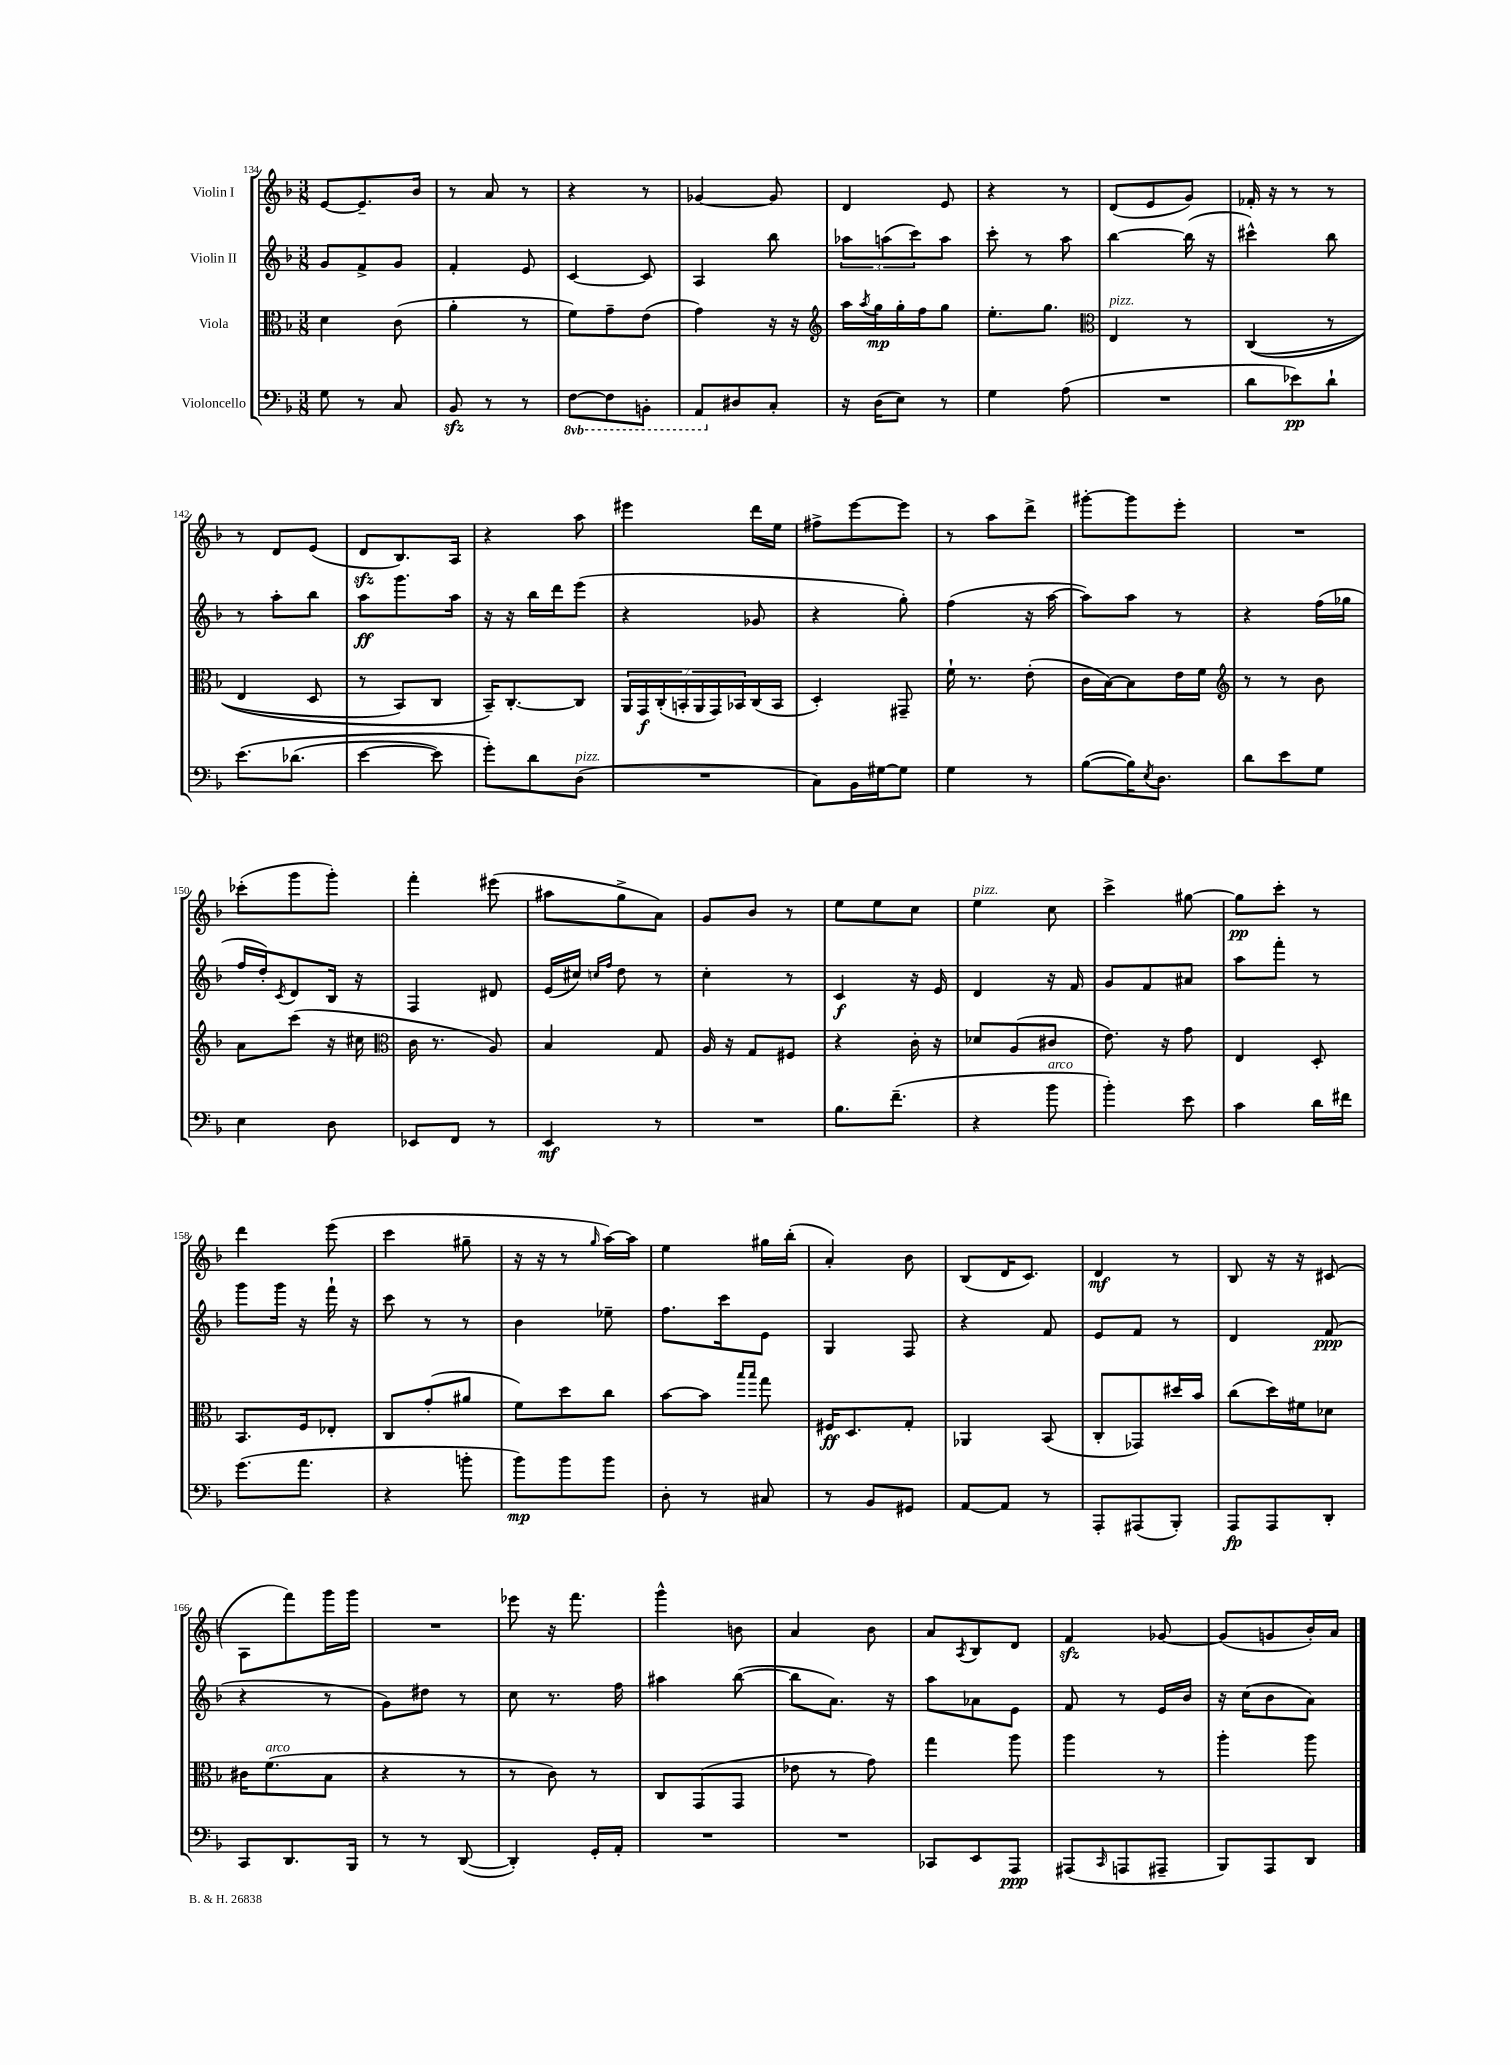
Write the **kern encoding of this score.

**kern	**kern	**kern	**kern
*staff4	*staff3	*staff2	*staff1
*clefF4	*clefC3	*clefG2	*clefG2
*k[b-]	*k[b-]	*k[b-]	*k[b-]
*M3/8	*M3/8	*M3/8	*M3/8
8G	4d	8g	[8e
8r	.	8f^	8.e~]
8C	(8c	8g	.
.	.	.	16b-
=	=	=	=
8BB-	4a'	4f'	8r
8r	.	.	8a
8r	8r	8e	8r
=	=	=	=
[8FF	8f)	[4c	4r
8FF]	8g~	.	.
8BBB'	(8e	8c]	8r
=	=	=	=
8AAA	4g)	4A	[4g-
8D#	.	.	.
8C'	16r	8bb-	8g-]
.	16r	.	.
=	=	=	=
*	*clefG2	*	*
16r	16aa	12aa-	4d
.	8qaa	.	.
(16D	16gg	.	.
.	.	(12aa	.
8E)	16gg'	.	.
.	.	12ccc)	.
.	16ff	.	.
8r	8gg	8aa	8e
=	=	=	=
4G	8.ee'	8ccc'	4r
.	.	8r	.
.	8.gg	.	.
(8A	.	8aa	8r
=	=	=	=
*	*clefC3	*	*
4.r	4E	[4bb-	(8d
.	.	.	8e
.	8r	(16bb-]	8g)
.	.	16r	.
=	=	=	=
8d	&((4C	4ccc#^^)	16f-'
.	.	.	16r
8e-)	.	.	8r
8d`	8r	8bb-	8r
=	=	=	=
&(8.e	4E	8r	8r
.	.	8aa'	8d
(8.d-	.	.	.
.	8D	8bb-	(8e
=	=	=	=
[4e	8r	8aa	8d
.	8BB-)	8.ggg	8.B-)
8e])	8C	.	.
.	.	16aa	16A
=	=	=	=
8g'&)	16BB-~&)	16r	4r
.	[8.C'	16r	.
8d	.	16bb-	.
.	.	16ddd	.
(8D	8C]	(8eee	8aa
=	=	=	=
4.r	28AA	4r	4eee#
.	28GG	.	.
.	(28C'	.	.
.	28BB'	.	.
.	28AA	.	.
.	28GG)	.	.
.	28BB-	.	.
.	(16C	8g-	16ddd
.	16BB-	.	16ee
=	=	=	=
8C)	4D')	4r	8ff#^
16BB-	.	.	[8eee
[16G#	.	.	.
8G#]	8GG#~	8gg')	8eee]
=	=	=	=
4G	16f`	(4ff	8r
.	8.r	.	.
.	.	.	8aa
8r	(8e'	16r	8ddd^
.	.	[16aa	.
=	=	=	=
([8B-	16c	8aa])	[8ggg#'
.	[16B-)	.	.
16B-])	8B-]	8aa	8ggg#]
8qE	.	.	.
8.D	.	.	.
.	16e	8r	8eee'
.	16f	.	.
=	=	=	=
*	*clefG2	*	*
8d	8r	4r	4.r
8e	8r	.	.
8G	8b-	(16ff	.
.	.	16gg-	.
=	=	=	=
4E	8a	16ff	(8ccc-'
.	.	16dd')	.
.	.	8qc	.
.	(8ccc	8d	8ggg
8D	16r	16B-	8ggg')
.	16cc#	16r	.
=	=	=	=
*	*clefC3	*	*
8EE-	16c	4F	4fff'
.	8.r	.	.
8FF	.	.	.
8r	8A)	8d#	(8eee#
=	=	=	=
4EE	4B-	(16e	8aa#
.	.	16cc#)	.
.	.	16qqcc	.
.	.	16qqff	.
.	.	8dd	8gg^
8r	8G	8r	8a)
=	=	=	=
4.r	16A	4cc'	8g
.	16r	.	.
.	8G	.	8b-
.	8F#	8r	8r
=	=	=	=
8.B-	4r	4c	8ee
.	.	.	8ee
(8.f~	.	.	.
.	16c'	16r	8cc
.	16r	16e	.
=	=	=	=
4r	8d-	4d	4ee
.	(8A	.	.
8b-	8c#	16r	8cc
.	.	16f	.
=	=	=	=
4b-')	8.e)	8g	4ccc^
.	.	8f	.
.	16r	.	.
8e	8g	8a#	[8gg#
=	=	=	=
4c	4E	8aa	8gg#]
.	.	8fff'	8ccc'
16d	8D'	8r	8r
16f#	.	.	.
=	=	=	=
(8.g	8.BB-	8ggg	4ddd
.	.	16ggg	.
8.a	16F	16r	.
.	8E-'	16fff`	(8eee
.	.	16r	.
=	=	=	=
4r	8C	8ccc	4ccc
.	(8g'	8r	.
8b'	8a#	8r	8gg#~
=	=	=	=
8b-)	8f)	4b-	16r
.	.	.	16r
8b-	8dd	.	8r
.	.	.	16qqgg
8b-	8cc	8ee-~	[16aa)
.	.	.	16aa]
=	=	=	=
8D'	[8b-	8.ff	4ee
8r	8b-]	.	.
.	.	16ccc	.
.	16qqbb-	.	.
.	16qqbb-	.	.
8C#	8gg	8e	16gg#
.	.	.	(16bb-'
=	=	=	=
8r	16F#	4G	4a')
.	8.D	.	.
8BB-	.	.	.
8GG#	8G'	8F	8b-
=	=	=	=
[8AA	4AA-	4r	(8B-
8AA]	.	.	16d
.	.	.	8.c)
8r	(8BB-	8f	.
=	=	=	=
8AAA'	8C'	8e	4d
(8AAA#	8GG-)	8f	.
8BBB-')	16dd#	8r	8r
.	16b-	.	.
=	=	=	=
8AAA	(8cc	4d	8B-
8AAA	16dd)	.	16r
.	16f#	.	16r
8DD'	8d-	(8f	(8c#
=	=	=	=
8CC	16c#	4r	8A
.	(8.f	.	.
8.DD	.	.	8fff)
.	8B-	8r	16ggg
16BBB-	.	.	16ggg
=	=	=	=
8r	4r	8g)	4.r
8r	.	8dd#	.
([8DD	8r	8r	.
=	=	=	=
4DD'])	8r	8cc	8eee-
.	8c)	8.r	16r
.	.	.	8.fff
16GG'	8r	.	.
16AA'	.	16ff	.
=	=	=	=
4.r	8C	4aa#	4ggg^^
.	(8GG	.	.
.	8GG	([8bb-	8b
=	=	=	=
4.r	8e-	8bb-]	4a
.	8r	8.a)	.
.	8g)	.	8b-
.	.	16r	.
=	=	=	=
8CC-	4gg	8aa	8a
.	.	.	8qA
8EE	.	8a-	8B-
8AAA	8aa	8e	8d
=	=	=	=
(8AAA#	4aa	8f	4f
16qqCC	.	.	.
8AAA	.	8r	.
8AAA#~	8r	16e	[8g-
.	.	16b-	.
=	=	=	=
8BBB-)	4aa'	16r	(8g-]
.	.	(16cc	.
8AAA	.	8b-	8g
8DD	8aa	8a)	16b-')
.	.	.	16a
==	==	==	==
*-	*-	*-	*-
